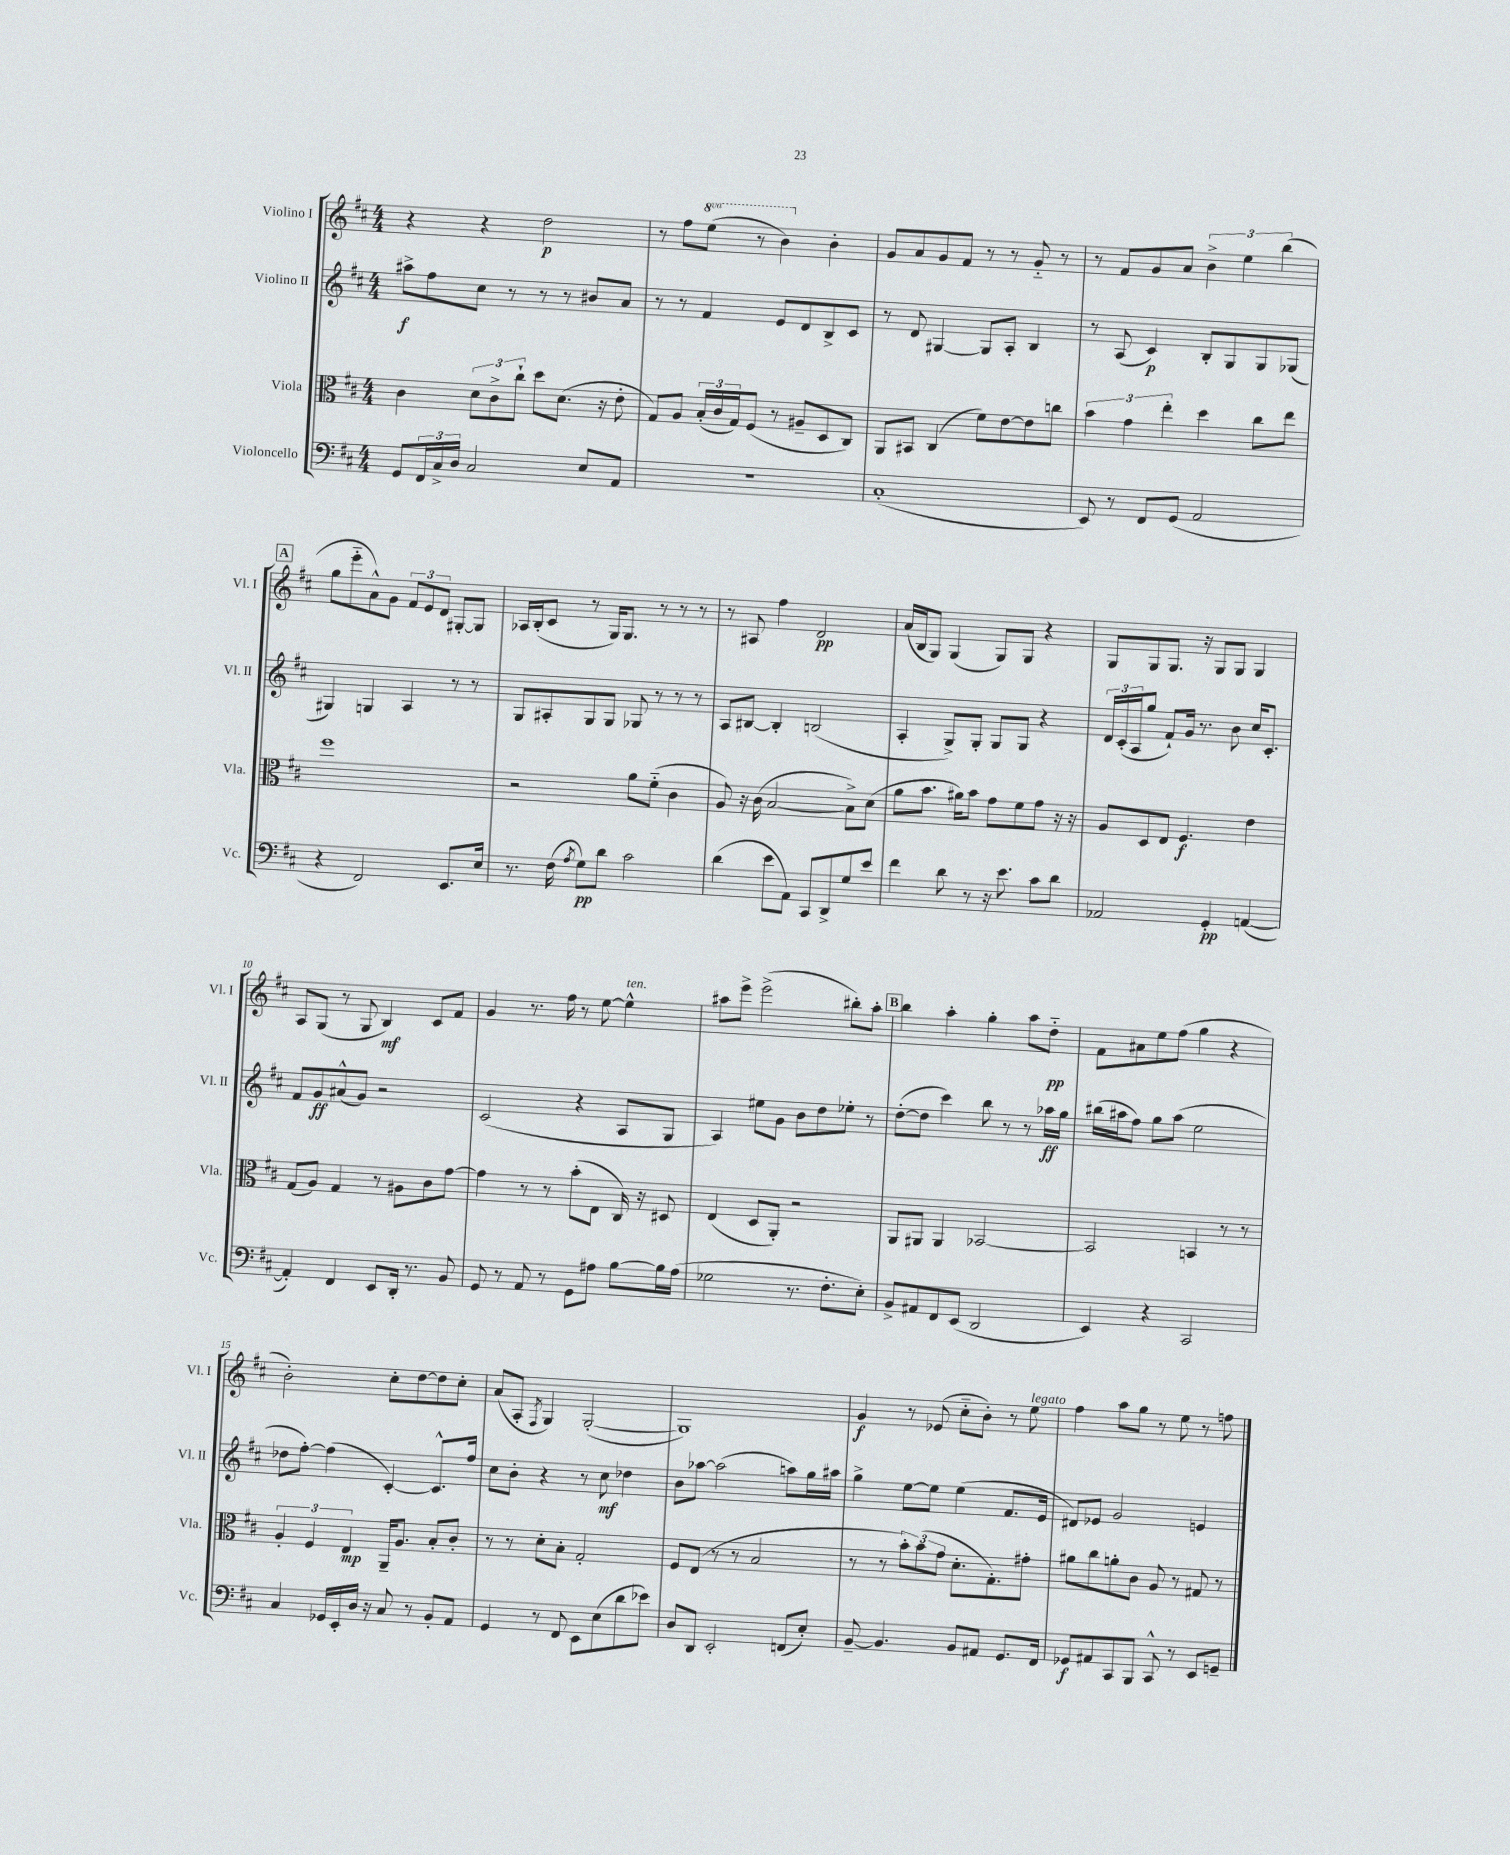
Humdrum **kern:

**kern	**dynam	**kern	**dynam	**kern	**dynam	**kern	**dynam
*part4	*part4	*part3	*part3	*part2	*part2	*part1	*part1
*staff4	*staff4	*staff3	*staff3	*staff2	*staff2	*staff1	*staff1
*I"Violoncello	*	*I"Viola	*	*I"Violino II	*	*I"Violino I	*
*I'Vc.	*	*I'Vla.	*	*I'Vl. II	*	*I'Vl. I	*
*clefF4	*	*clefC3	*	*clefG2	*	*clefG2	*
*k[f#c#]	*	*k[f#c#]	*	*k[f#c#]	*	*k[f#c#]	*
*M4/4	*	*M4/4	*	*M4/4	*	*M4/4	*
=1	=1	=1	=1	=1	=1	=1	=1
8GG/L	.	4c#\	.	8aa#X^\L	f	4r	.
24FF#/L	.	.	.	8ff#\	.	.	.
24C#^/	.	.	.	.	.	.	.
24D/JJ	.	.	.	.	.	.	.
2C#/	.	12d\L	.	8cc#\J	.	4r	.
.	.	12c#^\	.	.	.	.	.
.	.	.	.	8r	.	.	.
.	.	12cc#`\J	.	.	.	.	.
.	.	8dd\L	.	8r	.	2dd\	p
.	.	(8.d\J	.	8r	.	.	.
8E/L	.	.	.	8b#X/L	.	.	.
.	.	16r	.	.	.	.	.
8AA/J	.	8e'\	.	8a/J	.	.	.
=2	=2	=2	=2	=2	=2	=2	=2
1r	.	8G/L)	.	8r	.	8r	.
.	.	8A/J	.	8r	.	8ff#\L	.
*	*	*	*	*	*	*8va	*
.	.	(24B'/LL	.	4f#/	.	(8eee\J	.
.	.	24c#/	.	.	.	.	.
.	.	24G/J)	.	.	.	.	.
.	.	(8F#/J	.	.	.	8r	.
.	.	8r	.	8e/L	.	4bb\)	.
.	.	8A#X~/L	.	8d/	.	.	.
*	*	*	*	*	*	*X8va	*
.	.	8D/	.	8B^/	.	4b'\	.
.	.	8C#/J)	.	8c#/J	.	.	.
=3	=3	=3	=3	=3	=3	=3	=3
(1C#'	.	8AA/L	.	8r	.	8g/L	.
.	.	8BB#X/J	.	8d/	.	8a/	.
.	.	(4C#/	.	[4G#X/	.	8g/	.
.	.	.	.	.	.	8f#/J	.
.	.	8f#\L)	.	8G#/L]	.	8r	.
.	.	[8e\	.	8A'/J	.	8r	.
.	.	8e\]	.	4B/	.	8g/	.
.	.	8ccn\J	.	.	.	8r	.
=4	=4	=4	=4	=4	=4	=4	=4
8EE/)	.	6b\	.	8r	.	8r	.
8r	.	.	.	(8A/	.	8f#/L	.
.	.	6g\	.	.	.	.	.
8FF#/L	.	.	.	4c#/)	p	8g/	.
.	.	6ee'\	.	.	.	.	.
(8GG/J	.	.	.	.	.	8a/J	.
2AA/	.	4dd\	.	8B'/L	.	6b^\	.
.	.	.	.	8G/	.	.	.
.	.	.	.	.	.	6ee\	.
.	.	8cc#\L	.	8G/	.	.	.
.	.	.	.	.	.	(6bb\	.
.	.	8ee\J	.	(8G-X/J	.	.	.
!!LO:LB:g=z
!!LO:REH:place=s1:t=A
=5	=5	=5	=5	=5	=5	=5	=5
4r	.	1ff#	.	4G#X/)	.	8gg\L	.
.	.	.	.	.	.	8eee\	.
2FF#/)	.	.	.	4Gn/	.	8a^^\)	.
.	.	.	.	.	.	8g\J	.
.	.	.	.	4A/	.	12f#/L	.
.	.	.	.	.	.	12e/	.
.	.	.	.	.	.	12d/J	.
8.EE/L	.	.	.	8r	.	[8G#X'/L	.
.	.	.	.	8r	.	8G#/J]	.
16E/Jk	.	.	.	.	.	.	.
=6	=6	=6	=6	=6	=6	=6	=6
8.r	.	2r	.	8G/L	.	16A-X/LL	.
.	.	.	.	.	.	(16B'/J	.
.	.	.	.	8A#X'/	.	8c#/J	.
(16F#\	.	.	.	.	.	.	.
8qA/	.	.	.	.	.	.	.
8G\L)	pp	.	.	8G/	.	8r	.
8d\J	.	.	.	8G/J	.	16G/KL)	.
.	.	.	.	.	.	8.G/J	.
2c#\	.	8a\L	.	8G-X/	.	.	.
.	.	(8f#\J	.	8r	.	8r	.
.	.	4c#\	.	8r	.	8r	.
.	.	.	.	8r	.	8r	.
=7	=7	=7	=7	=7	=7	=7	=7
(4d\	.	8A/)	.	8A/L	.	8r	.
.	.	16r	.	[8B#X/J	.	8A#X/	.
.	.	(16c#\	.	.	.	.	.
8e\L	.	[2B/	.	4B#'/]	.	4ff#\	.
8AA\J)	.	.	.	.	.	.	.
8CC#/L	.	.	.	(2Bn/	.	2d/	pp
8DD^/	.	.	.	.	.	.	.
8G/	.	8B^\L])	.	.	.	.	.
8e/J	.	(8d\J	.	.	.	.	.
=8	=8	=8	=8	=8	=8	=8	=8
4f#\	.	8a\L	.	4A'/	.	(16a/LL	.
.	.	.	.	.	.	16B/J	.
.	.	8.b\J	.	.	.	8G/J)	.
8d\	.	.	.	8G^/L)	.	(4G/	.
.	.	16a#X\KL)	.	.	.	.	.
8r	.	8b\J	.	8G'/J	.	.	.
16r	.	8g\L	.	8G/L	.	8G/L)	.
8.e\	.	.	.	.	.	.	.
.	.	8f#\	.	8G/J	.	8G/J	.
8c#\L	.	8g\J	.	4r	.	4r	.
8d\J	.	16r	.	.	.	.	.
.	.	16r	.	.	.	.	.
=9	=9	=9	=9	=9	=9	=9	=9
2AA-X/	.	8A/L	.	24d/LL	.	8G/L	.
.	.	.	.	(24c#'/	.	.	.
.	.	.	.	24A/J	.	.	.
.	.	8D/	.	8gg/J	.	8G/	.
.	.	8E/J	.	8f#`/L)	.	8.G/J	.
.	.	4.F#/	f	16g/Jk	.	.	.
.	.	.	.	8.r	.	16r	.
4GG'/	pp	.	.	.	.	8G/L	.
.	.	.	.	8b\	.	8G/J	.
([4AAn/	.	4e\	.	16cc#/KL	.	4G/	.
.	.	.	.	8.c#'/J	.	.	.
!!LO:LB:g=z
=10	=10	=10	=10	=10	=10	=10	=10
4AA'/])	.	(8G/L	.	8f#/L	.	8A/L	.
.	.	8A/J)	.	8g/	ff	(8G/J	.
4FF#/	.	4G/	.	(8a#X^^/	.	8r	.
.	.	.	.	8g/J)	.	8G/	.
8EE/L	.	8r	.	2r	.	4B/)	mf
16DD'/Jk	.	8A#X\L	.	.	.	.	.
8.r	.	.	.	.	.	.	.
.	.	8c#\	.	.	.	8c#/L	.
8BB/	.	[8g\J	.	.	.	8f#/J	.
=11	=11	=11	=11	=11	=11	=11	=11
8GG/	.	4g\]	.	(2c#/	.	4g/	.
8r	.	.	.	.	.	.	.
8AA/	.	8r	.	.	.	8.r	.
8r	.	8r	.	.	.	.	.
.	.	.	.	.	.	16ff#\	.
8GG\L	.	(8b'\L	.	4r	.	8r	.
8A#X\J	.	8E\J	.	.	.	[8ee\	.
!	!	!	!	!	!	!LO:TX:a:i:t=ten.	!
[8B\L	.	16C#/)	.	8A/L	.	4ee^^\]	.
.	.	16r	.	.	.	.	.
16B\L]	.	8D#X/	.	8G/J	.	.	.
(16A#\JJ	.	.	.	.	.	.	.
=12	=12	=12	=12	=12	=12	=12	=12
2G-X\	.	(4E/	.	4A/)	.	8aa#X\L	.
.	.	.	.	.	.	8eee^\J	.
.	.	8D/L	.	8ee#X\L	.	(2eee^\	.
.	.	8AA'/J)	.	8g\J	.	.	.
8.r	.	2r	.	8b\L	.	.	.
.	.	.	.	8dd\	.	.	.
8.F#'\L	.	.	.	.	.	.	.
.	.	.	.	8ee-X'\J	.	8bb#X'\L)	.
8E'\J)	.	.	.	8r	.	8aa#'\J	.
!!LO:REH:place=s1:t=B
=13	=13	=13	=13	=13	=13	=13	=13
8BB^/L	.	8AA/L	.	([8dd'\L	.	4bb\	.
8AA#X/	.	8AA#X/J	.	8dd\J]	.	.	.
8FF#/	.	4AA#/	.	4ccc#\)	.	4aa'\	.
(8EE/J	.	.	.	.	.	.	.
2DD/	.	[2BB-X/	.	8bb\	.	4gg'\	.
.	.	.	.	8r	.	.	.
.	.	.	.	8r	.	8aa\L	.
.	.	.	.	16aa-X\LL	ff	8dd\J	pp
.	.	.	.	16gg\JJ	.	.	.
=14	=14	=14	=14	=14	=14	=14	=14
4EE/)	.	2BB-/]	.	(16bb#X\LL	.	8f#\L	.
.	.	.	.	16aa#X\J	.	.	.
.	.	.	.	8ff#\J)	.	8a#X\	.
4r	.	.	.	8gg\L	.	8ee\	.
.	.	.	.	(8aa#\J	.	(8ff#\J	.
2CC#/	.	4BBn/	.	2ee\	.	4gg\	.
.	.	8r	.	.	.	4r	.
.	.	8r	.	.	.	.	.
!!LO:LB:g=z
=15	=15	=15	=15	=15	=15	=15	=15
4C#/	.	6A'/	.	8dd-X\L	.	2b'\)	.
.	.	.	.	[8ff#'\J)	.	.	.
.	.	6F#/	.	.	.	.	.
16GG-X/LL	.	.	.	(4ff#\]	.	.	.
16EE'/	.	.	.	.	.	.	.
.	.	6E/	mp	.	.	.	.
16D/JJ	.	.	.	.	.	.	.
16r	.	.	.	.	.	.	.
8C#/	.	16AA~/KL	.	[4c#'/)	.	8cc#'\L	.
.	.	8.A/J	.	.	.	.	.
8r	.	.	.	.	.	[8dd\	.
8BB'/L	.	8B'/L	.	8.c#^^/L]	.	8dd\]	.
8AA/J	.	8c#'/J	.	.	.	8cc#'\J	.
.	.	.	.	16ff#/Jk	.	.	.
=16	=16	=16	=16	=16	=16	=16	=16
4GG/	.	8r	.	8cc#\L	.	(8a/L	.
.	.	8r	.	8b'\J	.	8A'/J	.
.	.	.	.	.	.	8qF#/	.
8r	.	8d'\L	.	4r	.	4G/)	.
8FF#/	.	8B'\J	.	.	.	.	.
8EE\L	.	2G'/	.	8r	.	([2G'/	.
(8E\	.	.	.	8cc#\	mf	.	.
8d\	.	.	.	4dd-X\	.	.	.
8e-X\J)	.	.	.	.	.	.	.
=17	=17	=17	=17	=17	=17	=17	=17
8D/L	.	8F#/L	.	8b\L	.	1G])	.
8DD/J	.	(8E/J	.	[8aa-X\J	.	.	.
2EE'/	.	8r	.	(2aa-\]	.	.	.
.	.	8r	.	.	.	.	.
.	.	2B/	.	.	.	.	.
(8FFn/L	.	.	.	8aan\L)	.	.	.
8E'/J)	.	.	.	16gg\L	.	.	.
.	.	.	.	16aa#X\JJ	.	.	.
=18	=18	=18	=18	=18	=18	=18	=18
[8BB~/	.	8r	.	4gg^\	.	4g/	f
4.BB/]	.	8r	.	.	.	.	.
.	.	12b'\L)	.	[8ee\L	.	8r	.
.	.	(12b\	.	.	.	.	.
.	.	.	.	8ee\J]	.	(8e-X/	.
.	.	12g\J	.	.	.	.	.
8BB/L	.	8.d'\L	.	(4ee\	.	8cc#\L	.
8AA#X/J	.	.	.	.	.	8b'\J)	.
.	.	8.G'\)	.	.	.	.	.
8.GG/L	.	.	.	8.f#/L	.	8r	.
!	!	!	!	!	!	!LO:TX:a:i:t=legato	!
.	.	8g#X'\J	.	.	.	8ee\	.
16FF#/Jk	.	.	.	16e/Jk	.	.	.
=19	=19	=19	=19	=19	=19	=19	=19
8GG-X/L	f	8a#X\L	.	8d#X/L)	.	4ff#\	.
8AA#X/	.	8cc#\	.	8e-X/J	.	.	.
8CC#/	.	8an'\	.	2g/	.	8aa\L	.
8BBB/J	.	8c#\J	.	.	.	8gg\J	.
8CC#^^/	.	8A/	.	.	.	8r	.
8r	.	8r	.	.	.	8ee\	.
8EE/L	.	8G#X/	.	4en/	.	8r	.
8GGn~/J	.	8r	.	.	.	8ffn\	.
==	==	==	==	==	==	==	==
*-	*-	*-	*-	*-	*-	*-	*-
